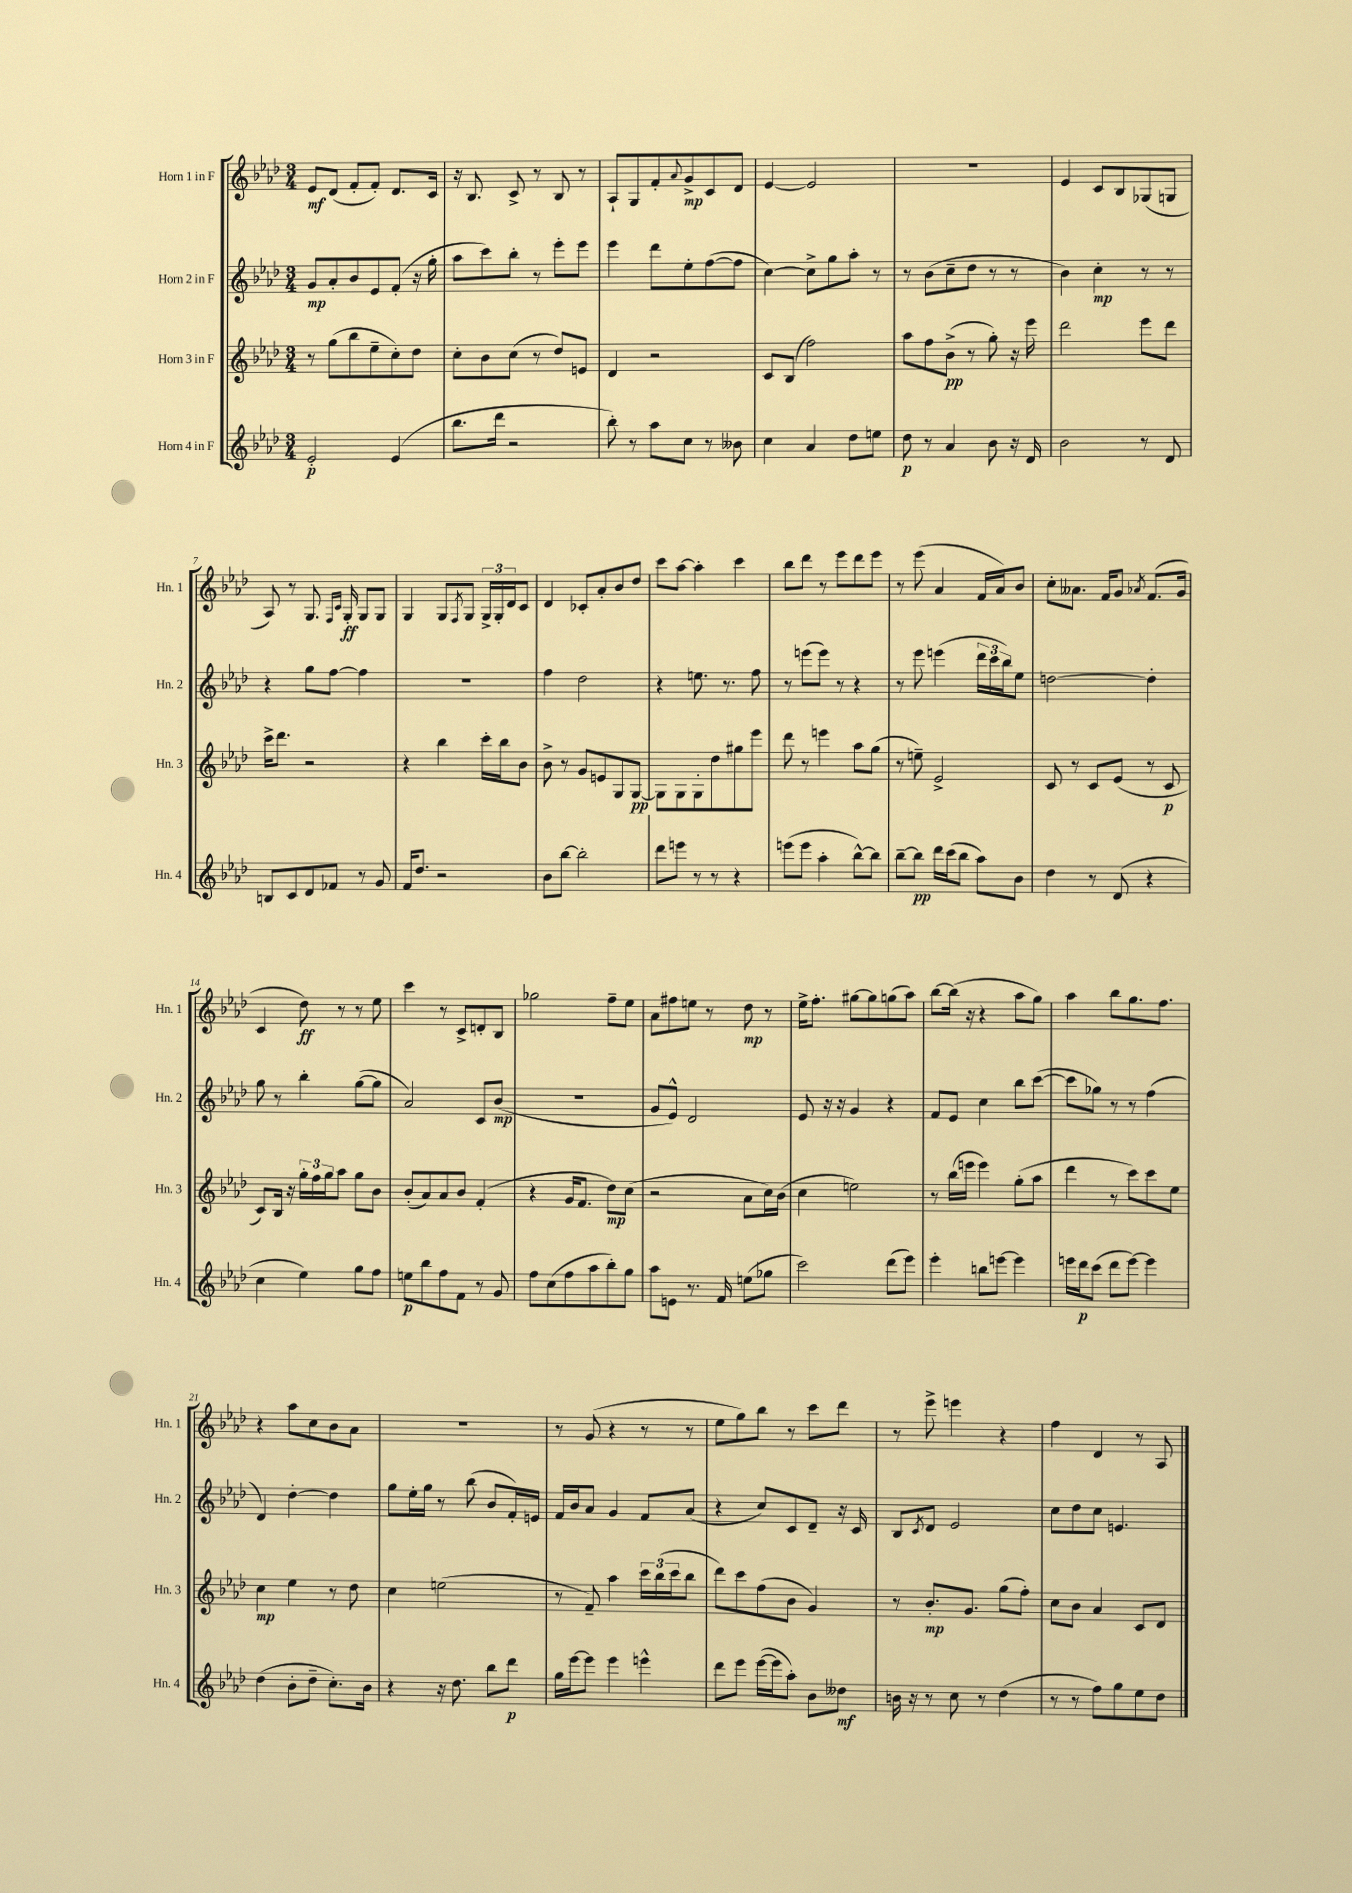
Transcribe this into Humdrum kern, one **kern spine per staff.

**kern	**kern	**kern	**kern
*staff4	*staff3	*staff2	*staff1
*clefG2	*clefG2	*clefG2	*clefG2
*k[b-e-a-d-]	*k[b-e-a-d-]	*k[b-e-a-d-]	*k[b-e-a-d-]
*M3/4	*M3/4	*M3/4	*M3/4
2e-'/	8r	8g/L	8e-/L
.	(8gg\L	8a-'/	(8d-/J
.	8bb-\	8b-/	8f'/L
.	8ee-~\	8e-/	8f'/J)
(4e-/	8cc'\)	(8f'/J	8.d-/L
.	8dd-\J	16r	.
.	.	16gg'\	16c/Jk
=	=	=	=
8.bb-\L	8cc'\L	8aa-\L	16r
.	.	.	8.B-/
.	8b-\	8ccc\)	.
16ddd-\Jk	.	.	.
2r	(8cc\J	8bb-'\J	8c^/
.	8r	8r	8r
.	8dd-/L)	8eee-'\L	8B-/
.	8e/J	8eee-\J	8r
=	=	=	=
8bb-'\)	4d-/	4eee-\	8A-`/L
8r	.	.	8G/
8aa-\L	2r	8ddd-\L	8f'/
.	.	.	8qqa-/
8cc\J	.	8ee-'\	8g^/
8r	.	([8ff\	8c/
8b--\	.	8ff\]J	8d-/J
=	=	=	=
4cc\	8c/L	[4cc\)	[4e-/
.	(8B-/J	.	.
4a-/	2ff\)	8cc^\]L	2e-/]
.	.	8gg\	.
8dd-\L	.	8aa-'\J	.
8ee\J	.	8r	.
=	=	=	=
8dd-\	8aa-\L	8r	2.r
8r	8ff\	(8b-\L	.
4a-/	(8b-^\J	8cc~\	.
.	8r	8dd-\J	.
8b-\	8gg'\)	8r	.
16r	16r	8r	.
16d-/	16eee-\	.	.
=	=	=	=
2b-\	2ddd-\	4b-\)	4e-/
.	.	4cc'\	8c/L
.	.	.	8B-/
8r	8eee-\L	8r	(8G-/
8d-/	8ddd-\J	8r	8G/J
=	=	=	=
8B/L	16ccc^\LK	4r	8A-/)
.	8.ddd-\J	.	.
8c/	.	.	8r
8d-/	2r	8gg\L	8.G/
8f-/J	.	[8ff\J	.
.	.	.	16qqF/LL
.	.	.	16qqc/JJ
.	.	.	16G'/
8r	.	4ff\]	8G/L
8g/	.	.	8G/J
=	=	=	=
16f/LK	4r	2.r	4G/
8.dd-/J	.	.	.
2r	4bb-\	.	8G/L
.	.	.	8qF/
.	.	.	8G/J
.	16ccc'\LL	.	24G^/LL
.	.	.	24G'/
.	16bb-\J	.	.
.	.	.	24d-/J
.	8b-\J	.	8c/J
=	=	=	=
8b-\L	8b-^\	4ff\	4d-/
[8bb-\J	8r	.	.
2bb-'\]	8g/L	2dd-\	8c-'/L
.	8e/	.	8a-'/
.	8G/	.	8b-/
.	[8G/J	.	8dd-/J
=	=	=	=
8ddd-\L	8G\]L	4r	8ccc\L
8eee\J	8G\	.	[8aa-\J
8r	8G'\	8.ee\	4aa-'\]
8r	8dd-\	.	.
.	.	8.r	.
4r	8gg#\	.	4ccc\
.	8eee-\J	8ff\	.
=	=	=	=
(8eee\L	8ddd-\	8r	8bb-\L
8eee\J	8r	(8eee\L	8ddd-\J
4aa-'\	4eee\	8eee\J)	8r
.	.	8r	8eee-\L
[8bb-^^\L)	8aa-\L	4r	8ddd-\
8bb-\]J	(8gg\J	.	8eee-\J
=	=	=	=
[8bb-~\L	8r	8r	8r
8bb-\]J	8ee~\)	8eee-\	(8eee-\
16ddd-\LL	2e-^/	(4eee\	4a-/
(16ccc\J	.	.	.
8bb-\J	.	.	.
8aa-\L)	.	24ddd-\LL	16f/LL
.	.	24ccc\	.
.	.	.	16a-/J)
.	.	24bb-\J)	.
8b-\J	.	8ee-\J	8b-/J
=	=	=	=
4dd-\	8c/	[2dd\	8cc'\L
.	8r	.	8.a--\J
8r	8c/L	.	.
.	.	.	16f/LK
(8d-/	(8e-/J	.	8g/J
.	.	.	8qa-/
4r	8r	4dd'\]	(8.f/L
.	8c/	.	.
.	.	.	16g/Jk
=	=	=	=
4cc\	8c/L)	8gg\	4c/
.	16B-/Jk	8r	.
.	16r	.	.
4ee-\)	24gg'\LL	4bb-'\	8dd-\)
.	24ff\	.	.
.	24gg\J	.	.
.	8aa-\J	.	8r
8gg\L	8gg\L	([8gg\L	8r
8ff\J	8b-\J	8gg\]J	8ee-\
=	=	=	=
8ee\L	(8b-'/L	2a-/)	4ccc\
8bb-\	8a-/)	.	.
8ff\	8a-/	.	8r
8f\J	8b-/J	.	8c^/L
8r	(4f'/	8c/L	8d'/
8g/	.	(8b-/J	8B-/J
=	=	=	=
8ff\L	4r	2.r	2gg-\
(8cc\	.	.	.
8ff\	16g/LK	.	.
.	8.f/J	.	.
8aa-\	.	.	.
8bb-'\)	8dd-\L)	.	8ff~\L
8gg\J	(8cc\J	.	8ee-\J
=	=	=	=
8aa-\L	2r	8g/L	8a-\L
8e\J	.	8e-^^/J)	8ff#\
8.r	.	2d-/	8ee\J
.	.	.	8r
16f/	.	.	.
(8ee\L	8a-\L	.	8dd-\
8gg-\J	16cc\L)	.	8r
.	(16b-\JJ	.	.
=	=	=	=
2ccc\)	4cc\	8e-/	16ee-^\LK
.	.	.	8.ff'\J
.	.	16r	.
.	.	16r	.
.	2ee\)	4g/	[8gg#\L
.	.	.	8gg#\]
(8ddd-\L	.	4r	(8gg\
8eee-\J)	.	.	8aa-\J)
=	=	=	=
4eee-'\	8r	8f/L	[8bb-\L
.	(16bb-\LL	8e-/J	(16bb-\]Jk
.	16eee\JJ	.	16r
8bb\L	4eee\)	4cc\	4r
[8eee\J	.	.	.
4eee\]	(8gg'\L	8bb-\L	8aa-\L
.	8aa-\J	([8ccc\J	8gg\J)
=	=	=	=
16eee\LL	4ddd-\	8ccc\]L	4aa-\
16ddd-\J	.	.	.
(8ccc\J	.	8gg-\J)	.
8ddd-\L	8r	8r	8bb-\L
[8eee\J)	8ccc\L)	8r	8.gg\
4eee\]	8ccc\	(4ff\	.
.	.	.	8.ff\J
.	8ee-\J	.	.
=	=	=	=
(4dd-\	4cc\	4d-/)	4r
8b-'\L	4ee-\	[4dd-'\	8aa-\L
8dd-~\J	.	.	8cc\
8.cc'\L)	8r	4dd-\]	8b-\
.	8dd-\	.	8a-\J
16b-\Jk	.	.	.
=	=	=	=
4r	4cc\	8gg\L	2.r
.	.	16ee-'\L	.
.	.	16gg\JJ	.
16r	(2ee\	8r	.
8.dd-\	.	.	.
.	.	(8bb-\	.
8bb-\L	.	8b-/L	.
8ddd-\J	.	16f'/L)	.
.	.	16e/JJ	.
=	=	=	=
16gg\LL	8r	16f/LL	8r
[16eee-\J	.	16b-/J	.
8eee-\]J	8f~/)	8a-/J	(8g/
4eee-\	4aa-\	4g/	4r
4eee^^\	24ccc\LL	8f/L	8r
.	(24bb-\	.	.
.	24ccc\J	.	.
.	8bb-\J	(8a-/J	8r
=	=	=	=
8ddd-\L	8ddd-\L)	4r	8ee-\L
8eee-\J	8ccc\	.	8gg\)
([16eee-\LL	(8ff\	8cc/L)	8bb-\J
16eee-\]J	.	.	.
8aa-'\J)	8b-\J	8c/	8r
8b-\L	4g/)	8d-~/J	8ccc\L
8dd--\J	.	16r	8ddd-\J
.	.	16c/	.
=	=	=	=
16b\	8r	8B-/L	8r
16r	.	.	.
.	.	8qc/	.
8r	8.b-'/L	8d-/J	8eee-^\
8cc\	.	2e-/	4eee\
.	8.g/J	.	.
8r	.	.	.
(4dd-\	(8gg\L	.	4r
.	8ff'\J)	.	.
=	=	=	=
8r	8cc\L	8cc\L	4ff\
8r	8b-\J	8dd-\	.
8ff\L)	4a-/	8cc\J	4d-/
8gg\	.	4.e/	.
8ee-\	8c/L	.	8r
8dd-\J	8d-/J	.	8A-/
==	==	==	==
*-	*-	*-	*-
